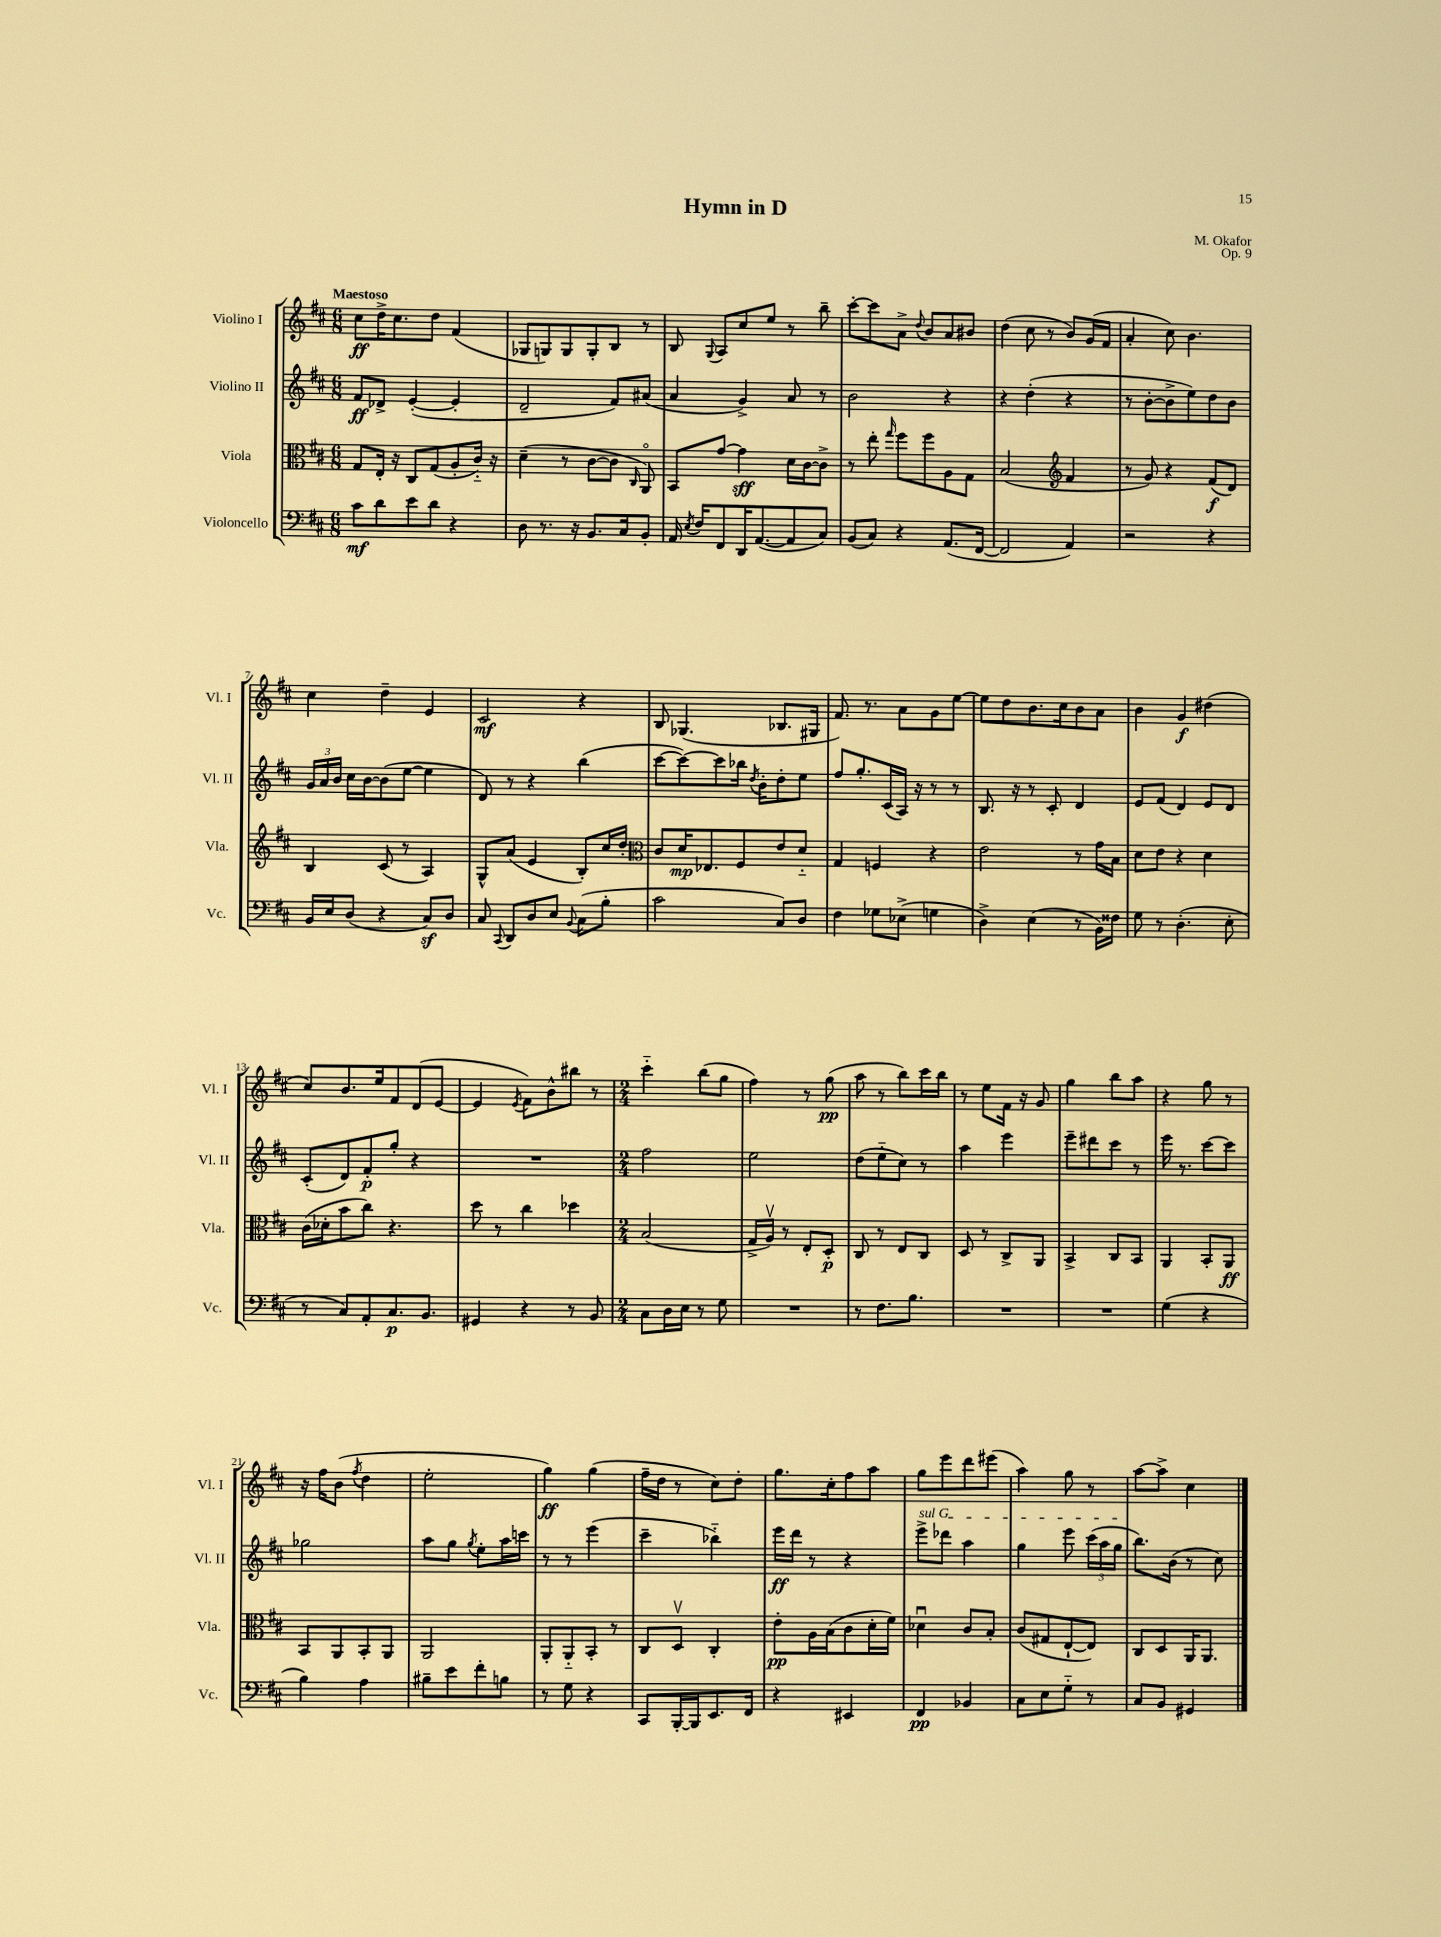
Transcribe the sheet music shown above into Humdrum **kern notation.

**kern	**kern	**kern	**kern
*staff4	*staff3	*staff2	*staff1
*clefF4	*clefC3	*clefG2	*clefG2
*k[f#c#]	*k[f#c#]	*k[f#c#]	*k[f#c#]
*M6/8	*M6/8	*M6/8	*M6/8
8c#	8G	8f#	8cc#
8d	16E'	8d-^	16dd^
.	16r	.	8.cc#
8e	8C#	([4e'	.
8d	(8G	.	8dd
4r	8A'	4e']	(4f#
.	16c#'~)	.	.
.	16r	.	.
=	=	=	=
8D	(4d~	2d~	8G-
8.r	.	.	8G)
.	8r	.	8G
16r	.	.	.
8.BB	[8c#	.	8G'
.	8c#]	8f#)	8B
16C#	.	.	.
.	16qqC#	.	.
8BB'	8AAo)	(8a#	8r
=	=	=	=
16AA	8BB	4a	8B
8qE	.	.	.
16F#	.	.	.
.	.	.	8qqG
8FF#	[8g	.	8A
16DD	4g]	4g^)	8cc#
([8.AA	.	.	.
.	.	.	8ee
8AA]	16d	8a	8r
.	[16c#	.	.
8C#)	8c#^]	8r	8bb~
=	=	=	=
(8BB	8r	2b	[8ccc#'
8C#)	8ee'	.	8ccc#]
.	16qqgg	.	.
4r	8ff#	.	8a^
.	.	.	8qqdd
.	8ff#	.	8b
(8.AA	8A	4r	8a
.	8G	.	8b#
[16FF#	.	.	.
=	=	=	=
2FF#]	(2B	4r	(4dd
.	.	(4dd'	8cc#
.	.	.	8r
*	*clefG2	*	*
4AA)	4f#	4r	8b)
.	.	.	(16g
.	.	.	16f#
=	=	=	=
2r	8r	8r	4a'
.	8g)	[8b'	.
.	4r	8b^]	8cc#)
.	.	8ee)	4.b
4r	(8f#	8dd	.
.	8d)	8b	.
=	=	=	=
16BB	4B	24g	4cc#
.	.	24a	.
16E	.	.	.
.	.	24b	.
(8D	.	16cc#	.
.	.	[16b	.
4r	(8c#	(8b]	4dd~
.	8r	[8ee	.
8C#)	4A)	4ee]	4e
8D	.	.	.
=	=	=	=
8C#	8G^^	8d)	2c#
8qqCC#	.	.	.
8DD	(8a	8r	.
8D	4e	4r	.
8E	.	.	.
8qqBB	.	.	.
(8C#	8B')	(4bb	4r
8B'	16cc#	.	.
.	16dd'	.	.
=	=	=	=
*	*clefC3	*	*
2c#	8c#	[8ccc#	8B
.	16d	8ccc#_)	(4.G-
.	8.E-	.	.
.	.	8ccc#]	.
.	8F#	16bb-	.
.	.	8qdd	.
.	.	16b'	.
8C#)	8e	8dd'	8.B-
8D	8d'~	8ee	.
.	.	.	16G#
=	=	=	=
4F#	4G	8ff#	8.f#)
.	.	8.gg'	.
.	.	.	8.r
8G-	4F	.	.
.	.	(16c#	.
(8E-^	.	16A)	8a
.	.	16r	.
4G	4r	8r	8g
.	.	8r	[8ee
=	=	=	=
4D^)	2e	8.B	8ee]
.	.	.	8dd
.	.	16r	.
(4E	.	8r	8.b
.	.	8c#'	.
.	.	.	16cc#
8r	8r	4d	8b
16BB)	16g	.	8a
16F##	16B	.	.
=	=	=	=
8G	8d	8e	4b
8r	8e	(8f#	.
(4.D'	4r	4d)	4g
.	4d	8e	(4dd#
8E'	.	8d	.
=	=	=	=
8r	(16c#	(8c#'	8cc#)
.	16d-'	.	.
8C#)	8b	8d)	8.b
8AA'	8cc#)	8f#'	.
.	.	.	16ee
8.C#	4.r	8gg'	8f#
.	.	4r	(8d
8.BB	.	.	.
.	.	.	[8e
=	=	=	=
4GG#	8dd	2.r	4e]
.	8r	.	.
.	.	.	8qe
4r	4cc#	.	8f#)
.	.	.	8b^^
8r	4dd-	.	8bb#
8BB	.	.	8r
=	=	=	=
*M2/4	*M2/4	*M2/4	*M2/4
8C#	(2B	2ff#	4ccc#'~
16D	.	.	.
16E	.	.	.
8r	.	.	(8bb
8G	.	.	8gg
=	=	=	=
2r	16G^	2ee	4ff#)
.	16Av)	.	.
.	8r	.	.
.	8E'	.	8r
.	8D'	.	(8gg
=	=	=	=
8r	8C#	(8dd	8aa
8.F#	8r	8ee'~	8r
.	8E	8cc#)	8bb)
8.B	.	.	.
.	8C#	8r	16ccc#
.	.	.	16bb
=	=	=	=
2r	8D	4aa	8r
.	8r	.	8ee
.	8C#^	4eee	16f#
.	.	.	16r
.	8AA	.	8g
=	=	=	=
2r	4BB^	8eee~	4gg
.	.	8ddd#	.
.	8C#	8ccc#	8bb
.	8BB	8r	8aa
=	=	=	=
(4G	4AA	16eee	4r
.	.	8.r	.
4r	8BB'	[8ccc#	8gg
.	8AA	8ccc#]	8r
=	=	=	=
4B)	8BB	2gg-	16r
.	.	.	16ff#
.	8AA	.	(8b
.	.	.	8qff#
4A	8BB'	.	4dd
.	8AA	.	.
=	=	=	=
8B#~	2AA	8aa	2ee'
8e	.	8gg	.
.	.	8qgg	.
8f#'	.	8ee'	.
8B	.	16aa	.
.	.	16ccc	.
=	=	=	=
8r	8AA'	8r	4gg)
8G	8AA'~	8r	.
4r	8BB'	(4eee	(4gg
.	8r	.	.
=	=	=	=
8CC#	8C#	4ccc#~	16ff#~
.	.	.	16dd
[16BBB'	8Dv	.	8r
16BBB]	.	.	.
8.EE	4C#'	4bb-'~)	8cc#)
.	.	.	8dd'
16FF#	.	.	.
=	=	=	=
4r	8e'	16eee	8.gg
.	.	16ddd	.
.	16A	8r	.
.	(16B	.	16cc#'
4EE#	8c#	4r	8ff#
.	16d'	.	8aa
.	16f#)	.	.
=	=	=	=
4FF#	4d-u	8eee^	8gg
.	.	8ddd-	8eee
4BB-	8c#	4aa	8ddd
.	8B'	.	(8eee#
=	=	=	=
8C#	(8c#	4gg	4aa)
8E	8G#	.	.
8G'~	[8E`	8eee	8gg
8r	8E])	(24ccc#	8r
.	.	24aa	.
.	.	24gg	.
=	=	=	=
8C#	8C#	8.bb)	[8aa
8BB	8D	.	8aa^]
.	.	(16b	.
4GG#	16AA	8r	4cc#
.	8.AA	.	.
.	.	8cc#)	.
==	==	==	==
*-	*-	*-	*-
